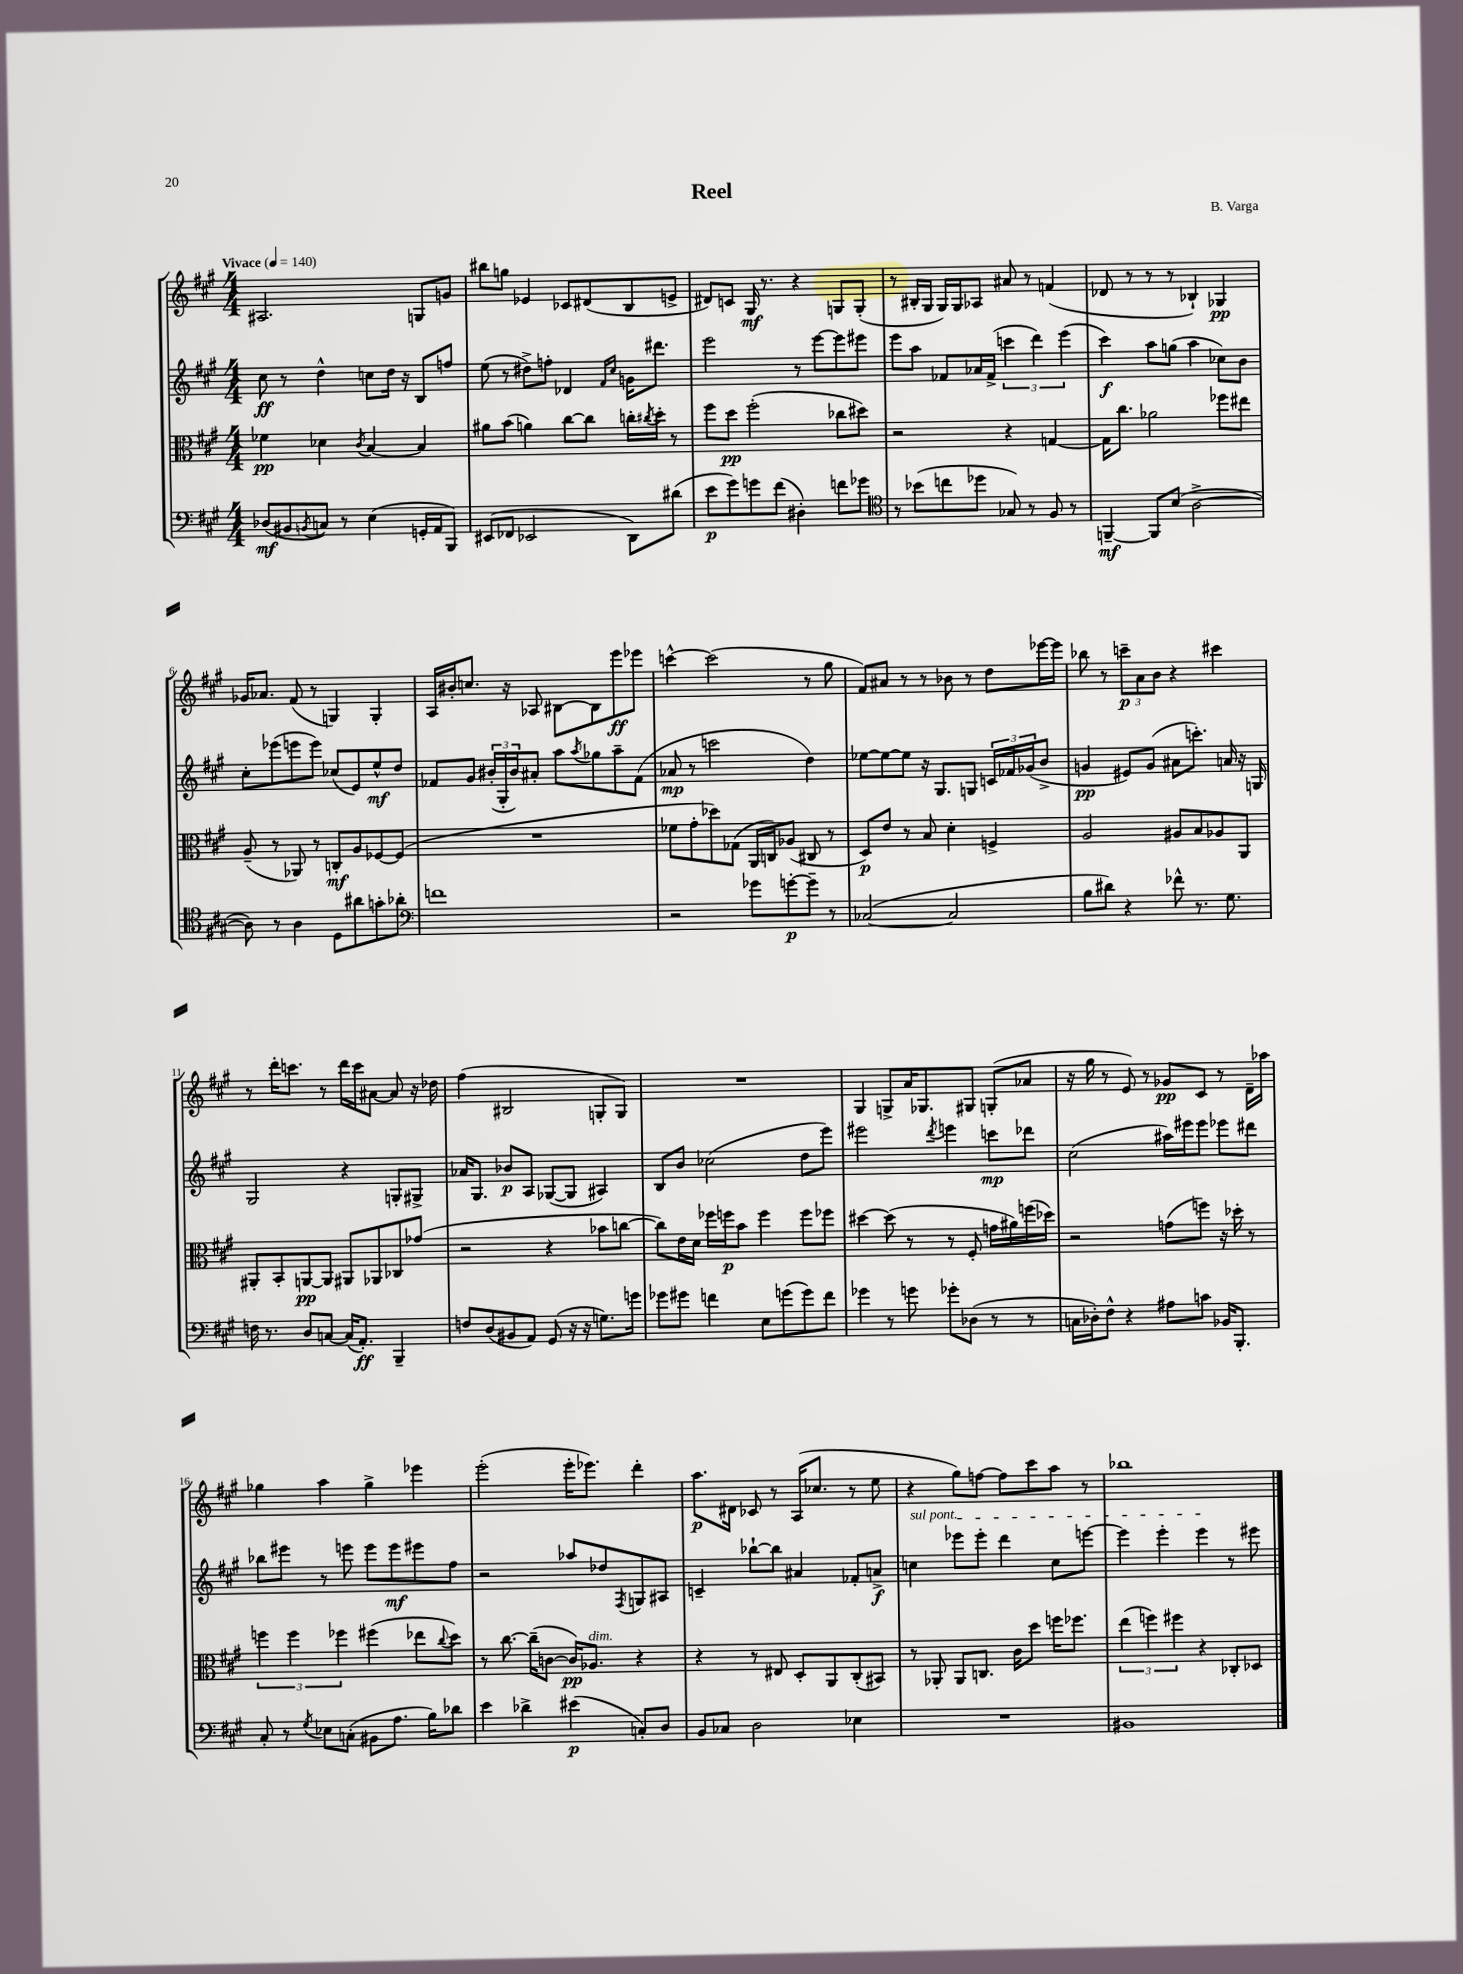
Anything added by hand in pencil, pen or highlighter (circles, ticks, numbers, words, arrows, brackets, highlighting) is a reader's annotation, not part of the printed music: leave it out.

**kern	**kern	**kern	**kern
*staff4	*staff3	*staff2	*staff1
*clefF4	*clefC3	*clefG2	*clefG2
*k[f#c#g#]	*k[f#c#g#]	*k[f#c#g#]	*k[f#c#g#]
*M4/4	*M4/4	*M4/4	*M4/4
*MM140	*MM140	*MM140	*MM140
(8D-	4f-	8cc#	2.A#
8BB#	.	8r	.
8qBB	.	.	.
8C)	4d-	4dd^^	.
8r	.	.	.
.	8qc#	.	.
(4E	[4B	8cc	.
.	.	16dd	.
.	.	16r	.
16GG'	4B]	8B	8G
16AA	.	.	.
8BBB)	.	8ff	8g
=	=	=	=
(8EE#	8a#	(8ee	8bb#
8FF-	(8b	8r	8gg
2EE-	4a)	8dd#^)	4e-
.	.	8ff'	.
.	[8cc#	4d-	8c-
.	8cc#]	.	(8d#
.	.	16qqf#	.
.	.	16qqcc#	.
8DD)	16cc'	16g	8B
.	8qcc#	.	.
.	16dd'	8.ddd#	.
(8d#	8r	.	8e^
=	=	=	=
8e	8ff#	2eee	8d#)
8g#)	8dd	.	8c
8g	(2ff#'	.	16G#
.	.	.	8.r
(8f#	.	.	.
4D#')	.	8r	4r
.	.	[8eee	.
8f	8cc-	8eee]	8G
8g-	8dd#)	8eee#	(8G'
=	=	=	=
*clefC4	*	*	*
8r	2r	8eee	8r
(8b-	.	8aa	16B#'
.	.	.	16G#
8cc	.	8f-	16G#)
.	.	.	16G#
8dd-	.	16a-	8A-
.	.	(16f-^	.
8G-)	4r	6ccc	8a#
8r	.	.	8r
.	.	6ddd)	.
8F#	[4G	.	(4f
.	.	(6eee	.
8r	.	.	.
=	=	=	=
[4FF~	16G]	4ccc#)	8d-
.	8.cc#	.	.
.	.	.	8r
8FF]	2a-	8aa	8r
(8B	.	(8gg	8r
[2A^	.	4aa	4B-`)
.	8ff-	8cc-)	4G-
.	8ee#	8b	.
=	=	=	=
8A])	(8A~	8cc#'	16g-
.	.	.	8.a-
8r	8r	(8eee-	.
4A	8AA-)	8eee	(8f#
.	8r	8eee)	8r
8D	8C'	(8cc-	4G)
8a#	8A	8e)	.
8g'	[8F-	8ee^^	4G'
8a-'	(8F-]	8dd	.
=	=	=	=
*clefF4	*	*	*
1f	1r	8f-	16A
.	.	.	16b#'
.	.	8g#	8.cc
.	.	(24b#'	.
.	.	24G#'	.
.	.	.	16r
.	.	24b#)	.
.	.	8a#'	8A-
.	.	8aa	[8B#
.	.	8qaa	.
.	.	8gg-	8B#]
.	.	8aa~	8eee
.	.	(8f-	8eee-
=	=	=	=
2r	8f-	8a-	[4ccc^^
.	8g#'	8r	.
.	8dd-)	2ccc	(2ccc]
.	(8G-	.	.
8g-	16AA	.	.
.	16C)	.	.
[8g'	(8A-	.	.
8g~]	8C#	4dd)	8r
8r	8r	.	8gg#
=	=	=	=
([2C-	8D)	[8ee-	8f#)
.	8e	8ee-_	8a#
.	8r	8ee-]	8r
.	8B	16r	8r
.	.	8.G#	.
2C-]	4d'	.	8b-
.	.	8G	8r
.	4F^	24c	8dd
.	.	24f-	.
.	.	(24g-	.
.	.	8b^	[16eee-
.	.	.	16eee-]
=	=	=	=
8B	2A	4g	8bb-
8d#)	.	.	8r
4r	.	8e#)	12ccc~
.	.	.	12a
.	.	(8g	.
.	.	.	12b
8f-^^	8A#	8a#	4r
8.r	8B	8.ccc')	.
.	8A-	.	4ccc#
8.G#	.	16a	.
.	8AA	16r	.
.	.	16G	.
=	=	=	=
16F	8AA#'	2G#	8r
8.r	.	.	.
.	8BB'	.	16ddd'
.	.	.	8.ccc
8D	[8AA	.	.
[8C	8AA]	.	8r
(16C]	8AA#	4r	16ddd
8.AA')	.	.	16ccc
.	8AA-	.	[8a#
4BBB~	8C-	8G'	8a#]
.	(8g-	8G#^	16r
.	.	.	16dd-
=	=	=	=
8F	2r	16a-	(4ff#
.	.	8.G#	.
(8D	.	.	.
8BB#	.	8b-	2B#
8AA)	.	8A	.
(8GG#	4r	([8G-	.
16r	.	8G-]	.
16r	.	.	.
8.G)	8b-	4A#)	8G'
.	[8cc	.	8G)
16g	.	.	.
=	=	=	=
8g-	8cc])	8B	1r
8g#	16e	8b	.
.	16d	.	.
4f	16ff-	(2cc-	.
.	16ff	.	.
.	8b	.	.
8E	4ff	.	.
(8g	.	.	.
8g)	8ff	8dd	.
8f	8ff-	8eee)	.
=	=	=	=
4g-	[4dd#	2eee#	4G#
8r	(8dd#]	.	8G^
8g	8r	.	16a
.	.	.	8.G-
.	.	8qddd	.
8g-'	8r	4eee	.
(8D-	8F#'	.	8G#
8r	16g	8ccc	(8G'
.	16a#)	.	.
8r	(16ff	8ddd-	8a-
.	16dd-)	.	.
=	=	=	=
16C	2r	(2cc#	16r
16D-')	.	.	16gg#
8F#^^	.	.	8r
4r	.	.	8e)
.	.	.	8r
8A#	(8g	16aa#)	8g-
.	.	16eee#	.
8c	8ff)	8eee#	8c#
16BB-	16r	8eee-	8r
8.BBB'	16dd-'	.	.
.	8r	8ddd#	16d~
.	.	.	16aa-
=	=	=	=
8C#'	6ff	8bb-	4gg-
8r	.	8eee#	.
.	6ff	.	.
8qG#	.	.	.
8E-	.	8r	4aa
.	6ff-	.	.
(8C'	.	8eee	.
8BB#	(4ff#	8eee	4gg-^
8.A	.	8eee	.
.	8ee-	8eee#	4eee-
16B)	.	.	.
.	8qqcc#	.	.
8d-	8dd)	8ff#	.
=	=	=	=
4e	8r	2r	(2eee'
.	[8.cc#	.	.
4d-^	.	.	.
.	(16cc#~]	.	.
.	[8c	.	.
(4e#	16c])	8aa-	16eee'
.	8.A-	.	8.eee-)
.	.	8dd-	.
.	.	8qF#	.
8C')	4r	8G	4ddd'
8D	.	8A#	.
=	=	=	=
8BB	4r	4c~	8.aa
8C-	.	.	.
.	.	.	16d#
2D	8r	[8bb-`	8c-
.	8E#	8bb-]	8r
.	8D'	4a#	(16A
.	.	.	8.cc-
.	8AA	.	.
4E-	(8C#'	8f-'	8r
.	8BB#)	8a^	8ee
=	=	=	=
1r	8r	4cc	4r
.	8AA-'	.	.
.	8AA-	8eee-	8gg#)
.	8.C	8eee-'	[8ff
.	.	4ddd	8ff]
.	16c#	.	.
.	8dd	.	8ccc#
.	16ff	8cc	8aa
.	8.ff-	.	.
.	.	[8eee	8r
=	=	=	=
1BB#	(6ee	4eee]	1bb-
.	6ff)	.	.
.	.	4eee'	.
.	6ff#	.	.
.	4r	4eee	.
.	8C-'	8r	.
.	8D-	8eee#	.
==	==	==	==
*-	*-	*-	*-
